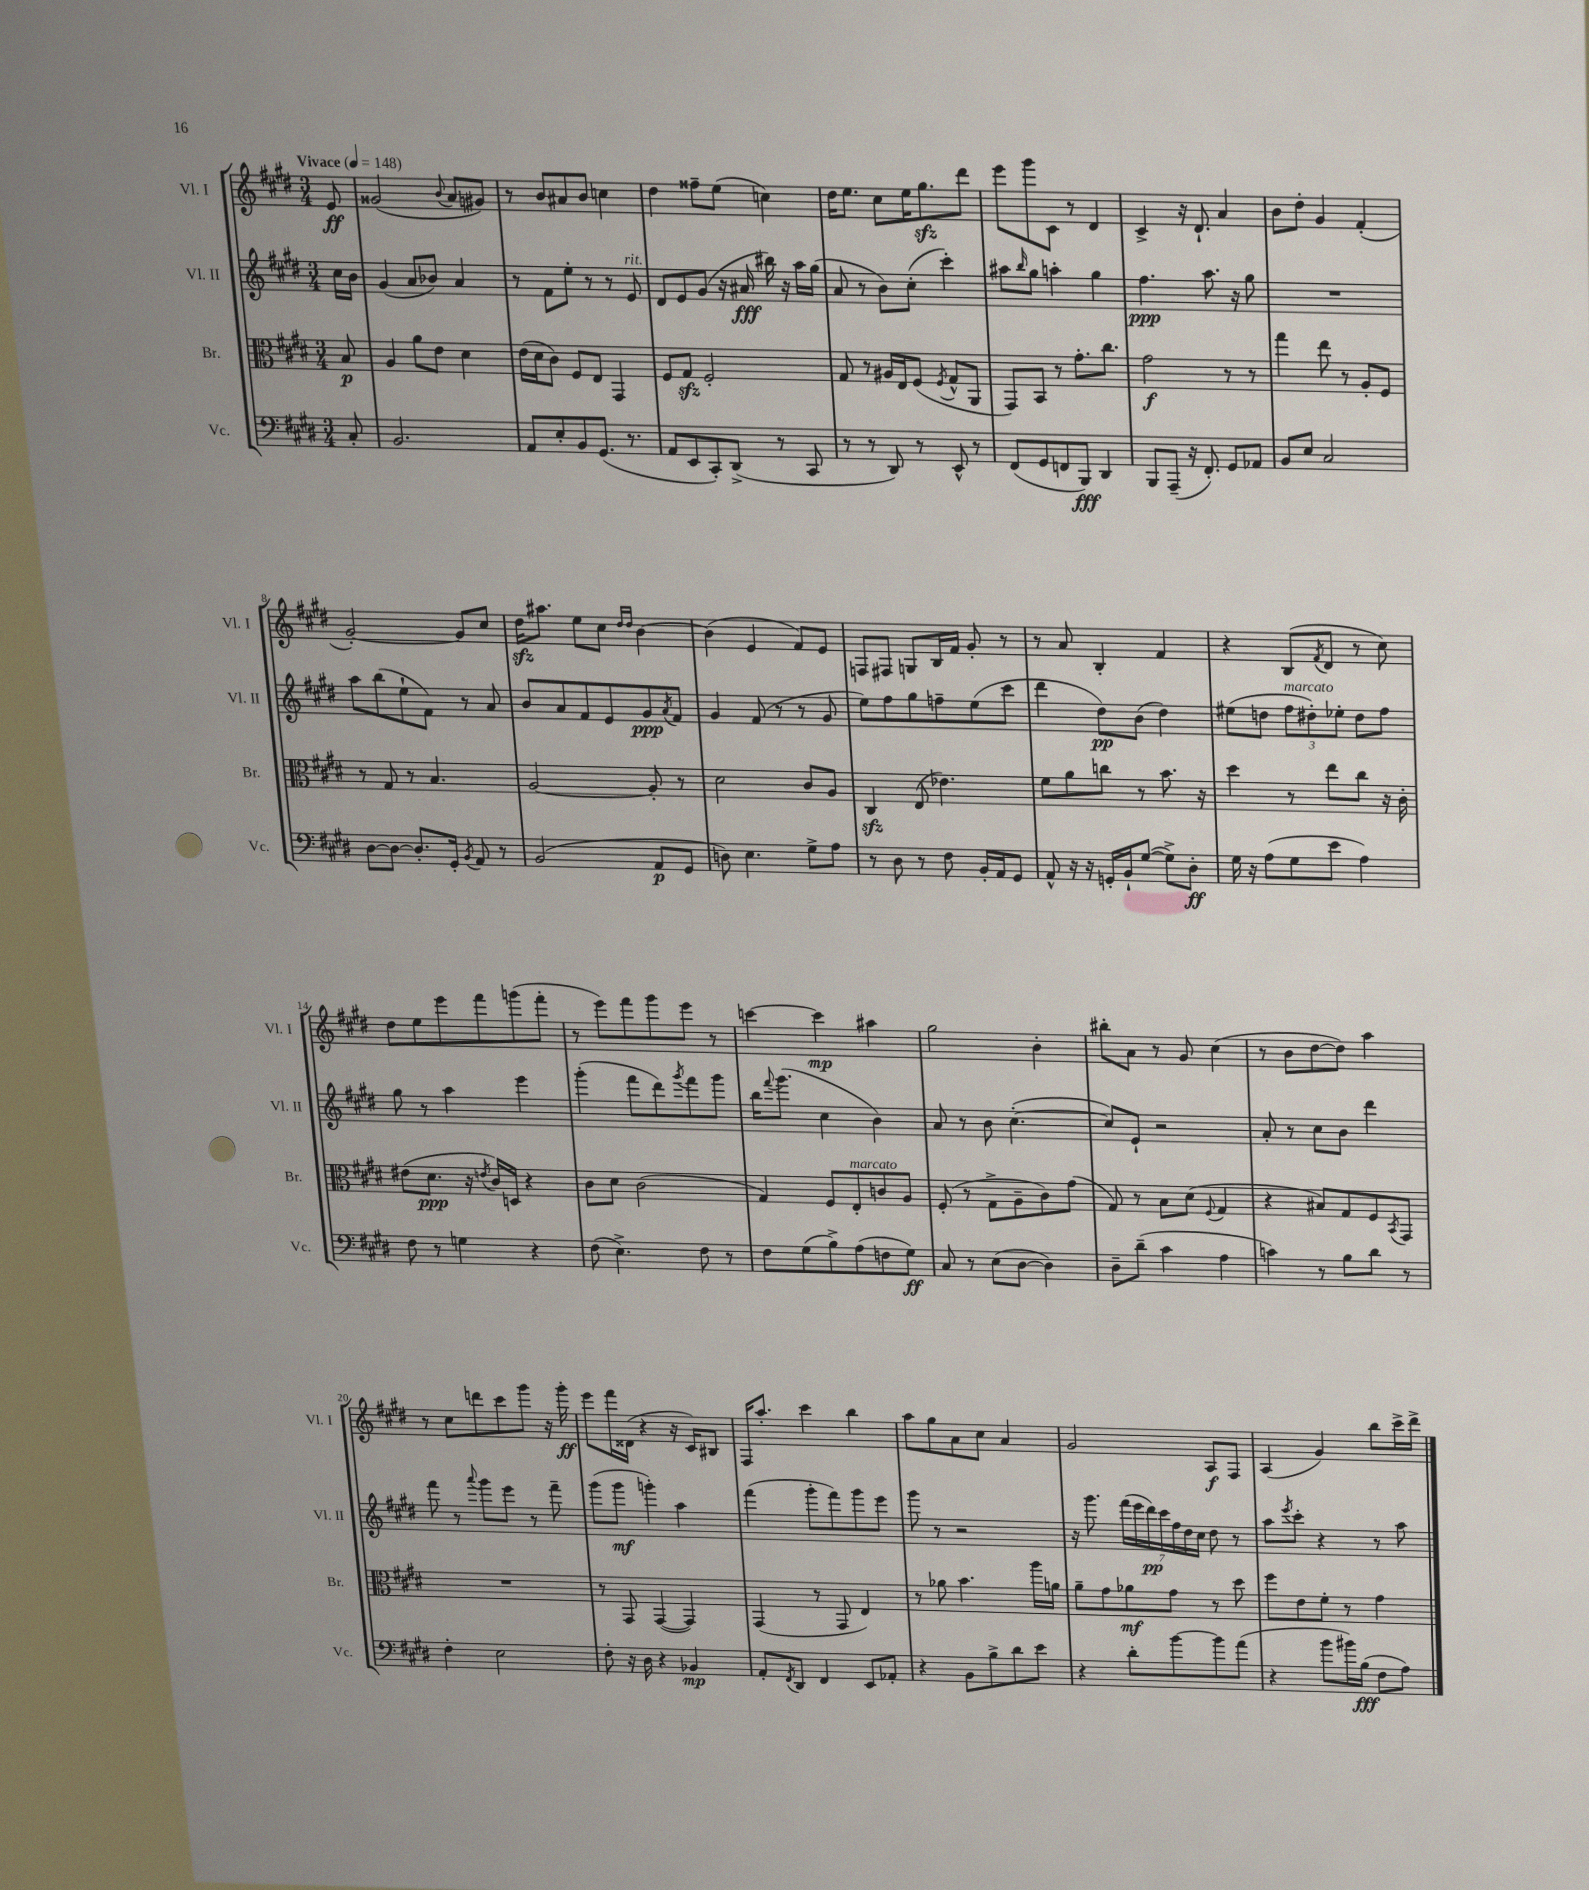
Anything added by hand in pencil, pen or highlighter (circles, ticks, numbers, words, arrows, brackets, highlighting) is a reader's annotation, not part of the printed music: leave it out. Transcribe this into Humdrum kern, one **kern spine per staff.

**kern	**dynam	**kern	**dynam	**kern	**dynam	**kern	**dynam
*part4	*part4	*part3	*part3	*part2	*part2	*part1	*part1
*staff4	*staff4	*staff3	*staff3	*staff2	*staff2	*staff1	*staff1
*I"Vc.	*	*I"Br.	*	*I"Vl. II	*	*I"Vl. I	*
*I'Vc.	*	*I'Br.	*	*I'Vl. II	*	*I'Vl. I	*
*clefF4	*	*clefC3	*	*clefG2	*	*clefG2	*
*k[f#c#g#d#]	*	*k[f#c#g#d#]	*	*k[f#c#g#d#]	*	*k[f#c#g#d#]	*
*M3/4	*	*M3/4	*	*M3/4	*	*M3/4	*
*MM148	*	*MM148	*	*MM148	*	*MM148	*
=	=	=	=	=	=	=	=
!	!	!	!	!	!	!LO:TX:a:B:t=Vivace	!
8C#'/	.	8B/	p	16cc#\LL	.	8e/	ff
.	.	.	.	16b\JJ	.	.	.
=1	=1	=1	=1	=1	=1	=1	=1
2.BB/	.	4A/	.	(4g#/	.	(2g##X/	.
.	.	8a\L	.	8a/L	.	.	.
.	.	8e\J	.	8b-X/J)	.	.	.
.	.	.	.	.	.	8qqb/	.
.	.	4d#\	.	4a/	.	8a/L	.
.	.	.	.	.	.	8g#X/J)	.
=2	=2	=2	=2	=2	=2	=2	=2
8AA/L	.	(16e\LL	.	8r	.	8r	.
.	.	16d#\J	.	.	.	.	.
8E'/	.	8c#\J)	.	8f#\L	.	8b/L	.
8BB/	.	8F#/L	.	8ee'\J	.	8a#X/	.
(8.GG#/J	.	8E/J	.	8r	.	8b/J	.
.	.	4GG#/	.	8r	.	4ccn\	.
8.r	.	.	.	.	.	.	.
!	!	!	!	!LO:TX:a:i:t=rit.	!	!	!
.	.	.	.	8e/	.	.	.
=3	=3	=3	=3	=3	=3	=3	=3
8AA/L	.	8F#/L	.	8d#/L	.	4dd#\	.
8EE/	.	8G#zz/J	.	8e/	.	.	.
8CC#'/)	.	2F#'/	.	(8g#/J	.	8ff##X~\L	.
(8DD#^/J	.	.	.	16r	.	(8ee\J	.
.	.	.	.	16a#X/	fff	.	.
8r	.	.	.	16bb#X\)	.	4ccn\)	.
.	.	.	.	16r	.	.	.
8CC#/	.	.	.	16aa\LL	.	.	.
.	.	.	.	(16gg#\JJ	.	.	.
=4	=4	=4	=4	=4	=4	=4	=4
8r	.	8G#/	.	8a/	.	16dd#\KL	.
.	.	.	.	.	.	8.ee\J	.
8r	.	8r	.	8r	.	.	.
8DD#/)	.	16A#X/LL	.	8b\L)	.	8cc#\L	.
.	.	16E/J	.	.	.	.	.
8r	.	(8F#/J	.	(8cc#'\J	.	16ee\K	.
.	.	.	.	.	.	8.gg#zz\	.
.	.	8qF#/	.	.	.	.	.
8EE^^/	.	8G#^^/L	.	4ccc#'\)	.	.	.
8r	.	8AA/J	.	.	.	8ddd#\J	.
=5	=5	=5	=5	=5	=5	=5	=5
(8FF#/L	.	8GG#/L)	.	8aa#X\L	.	8eee\L	.
.	.	.	.	16qqbb/	.	.	.
8GG#/	.	8BB/J	.	8gg#\J	.	8ggg#\	.
8FFn/	.	8r	.	4aan'\	.	8c#\J	.
8BBB/J)	fff	8.g#'\L	.	.	.	8r	.
4DD#/	.	.	.	4gg#\	.	4d#/	.
.	.	8.cc#\J	.	.	.	.	.
=6	=6	=6	=6	=6	=6	=6	=6
8BBB/L	.	2g#\	f	4.ff#\	ppp	4c#^/	.
(8AAA~/J	.	.	.	.	.	.	.
16r	.	.	.	.	.	16r	.
8.FF#'/)	.	.	.	.	.	8.d#`/	.
.	.	.	.	8.aa\	.	.	.
8GG#/L	.	8r	.	.	.	4a/	.
.	.	.	.	16r	.	.	.
8AA-X/J	.	8r	.	8gg#\	.	.	.
=7	=7	=7	=7	=7	=7	=7	=7
8BB/L	.	4gg#\	.	2.r	.	8b\L	.
8E/J	.	.	.	.	.	8dd#'\J	.
2C#/	.	8ee\	.	.	.	4g#/	.
.	.	8r	.	.	.	.	.
.	.	8A'/L	.	.	.	(4f#'/	.
.	.	8F#/J	.	.	.	.	.
!!LO:LB:g=z
=8	=8	=8	=8	=8	=8	=8	=8
[8D#\L	.	8r	.	8aa\L	.	[2g#'/)	.
8D#\J_	.	8G#/	.	(8bb\	.	.	.
8.D#'/L]	.	8r	.	8ee`\	.	.	.
.	.	4.B/	.	8f#\J)	.	.	.
16GG#'/Jk	.	.	.	.	.	.	.
8qBB/	.	.	.	.	.	.	.
8AA/	.	.	.	8r	.	8g#/L]	.
8r	.	.	.	8a/	.	8cc#/J	.
=9	=9	=9	=9	=9	=9	=9	=9
(2BB/	.	[2A/	.	8b/L	.	16dd#zz\KL	.
.	.	.	.	.	.	8.aa#X\J	.
.	.	.	.	8a/	.	.	.
.	.	.	.	8f#/	.	8ee\L	.
.	.	.	.	8e/	.	8cc#\J	.
.	.	.	.	.	.	16qqdd#/LL	.
.	.	.	.	.	.	16qqdd#/JJ	.
8AA/L	p	8A'/]	.	8g#/	ppp	[4b\	.
.	.	.	.	8qa/	.	.	.
8GG#/J	.	8r	.	8f#/J	.	.	.
=10	=10	=10	=10	=10	=10	=10	=10
8Dn\)	.	2d#\	.	4g#/	.	(4b\]	.
4.E\	.	.	.	.	.	.	.
.	.	.	.	(8f#/	.	4e/	.
.	.	.	.	8r	.	.	.
8G#^\L	.	8c#/L	.	8r	.	8f#/L)	.
8A\J	.	8A/J	.	8g#/	.	8e/J	.
=11	=11	=11	=11	=11	=11	=11	=11
8r	.	4C#zz/	.	8ee\L)	.	8Fn/L	.
8D#\	.	.	.	8ff#\	.	8F#X/J	.
8r	.	(8E/	.	8gg#\	.	8Gn/L	.
8F#\	.	4.e-X\)	.	8ffn~\	.	16B/L	.
.	.	.	.	.	.	16f#/JJ	.
16BB'/LL	.	.	.	(8ee\	.	8g#'/	.
16AA/J	.	.	.	.	.	.	.
8GG#/J	.	.	.	8ccc#\J	.	8r	.
=12	=12	=12	=12	=12	=12	=12	=12
8AA^^/	.	8f#\L	.	4ddd#\	.	8r	.
16r	.	8a\	.	.	.	8a/	.
16r	.	.	.	.	.	.	.
16GGn'/LL	.	8ccn\J	.	8dd#\L)	pp	4B'/	.
16BB`/J	.	.	.	.	.	.	.
([8G#/J	.	8r	.	(8b\J	.	.	.
8G#^\L])	.	8.b\	.	4dd#\)	.	4f#/	.
8D#'\J	ff	.	.	.	.	.	.
.	.	16r	.	.	.	.	.
=13	=13	=13	=13	=13	=13	=13	=13
16G#\	.	4dd#\	.	(8ee#X\L	.	4r	.
16r	.	.	.	.	.	.	.
(8A\L	.	.	.	8ddn\J	.	.	.
!	!	!	!	!LO:TX:a:i:t=marcato	!	!	!
8G#\	.	8r	.	12ff#\L	.	(8B/L	.
.	.	.	.	12dd#X'\)	.	.	.
.	.	.	.	.	.	8qf#/	.
8e\J	.	8ee\L	.	.	.	8d#/J	.
.	.	.	.	12ee-X'\J	.	.	.
4A\)	.	8cc#\J	.	8dd#\L	.	8r	.
.	.	16r	.	8ff#\J	.	8cc#\)	.
.	.	16c#'\	.	.	.	.	.
!!LO:LB:g=z
=14	=14	=14	=14	=14	=14	=14	=14
8F#\	.	(8e#X\L	.	8gg#\	.	8dd#\L	.
8r	.	8.d#\J	ppp	8r	.	8ee\	.
4Gn\	.	.	.	4aa\	.	8eee\	.
.	.	16r	.	.	.	.	.
.	.	8qen/	.	.	.	.	.
.	.	16c#/LL)	.	.	.	8fff#\	.
.	.	16Dn/JJ	.	.	.	.	.
4r	.	4r	.	4eee\	.	(8gggn\	.
.	.	.	.	.	.	8fff#'\J	.
=15	=15	=15	=15	=15	=15	=15	=15
(8F#\	.	8c#\L	.	(4ggg#'\	.	8r	.
4.E^\)	.	8d#\J	.	.	.	8eee\L)	.
.	.	(2c#\	.	8fff#\L	.	8fff#\	.
.	.	.	.	8ddd#\)	.	8ggg#\	.
.	.	.	.	8qggg#/	.	.	.
8F#\	.	.	.	8fff#\	.	8eee\J	.
8r	.	.	.	8ggg#\J	.	8r	.
=16	=16	=16	=16	=16	=16	=16	=16
8F#\L	.	4G#/)	.	16bb\KL	.	[4cccn\	.
.	.	.	.	8qqfff#/	.	.	.
.	.	.	.	(8.ggg#\J	.	.	.
(8G#\	.	.	.	.	.	.	.
8B^\)	.	8F#/L	.	4cc#\	.	4ccc\]	mp
!	!	!LO:TX:a:i:t=marcato	!	!	!	!	!
(8A\	.	8E'/	.	.	.	.	.
8Fn\	.	8cn/	.	4b\)	.	4aa#X\	.
8G#\J)	ff	8A/J	.	.	.	.	.
=17	=17	=17	=17	=17	=17	=17	=17
8C#/	.	(8F#'/	.	8a/	.	2gg#\	.
8r	.	8r	.	8r	.	.	.
(8E\L	.	8G#^\L	.	8b\	.	.	.
[8D#\J	.	8A~\	.	([4.cc#'\	.	.	.
4D#\])	.	8c#\)	.	.	.	4b'\	.
.	.	(8g#\J	.	.	.	.	.
=18	=18	=18	=18	=18	=18	=18	=18
8D#~\L	.	8G#/)	.	8cc#/L])	.	8bb#X'\L	.
(8d#~\J	.	8r	.	8e`/J	.	8a\J	.
4c#\	.	8B\L	.	2r	.	8r	.
.	.	(8d#\J	.	.	.	8g#/	.
.	.	8qqF#/	.	.	.	.	.
4A\	.	4G#/	.	.	.	(4cc#\	.
=19	=19	=19	=19	=19	=19	=19	=19
4cn\)	.	4r	.	8a'/	.	8r	.
.	.	.	.	8r	.	8b\L	.
8r	.	8B#X/L)	.	8cc#\L	.	[8dd#\	.
8B\L	.	8G#/	.	8b\J	.	8dd#\J])	.
8d#\J	.	8F#/	.	4ddd#\	.	4aa\	.
.	.	8qBB/	.	.	.	.	.
8r	.	8GG#/J	.	.	.	.	.
!!LO:LB:g=z
=20	=20	=20	=20	=20	=20	=20	=20
4F#'\	.	2.r	.	8fff#\	.	8r	.
.	.	.	.	8r	.	8cc#\L	.
.	.	.	.	8qqaaa/	.	.	.
2E\	.	.	.	8ggg#\L	.	8dddn\	.
.	.	.	.	8eee\J	.	8ccc#\	.
.	.	.	.	8r	.	8ggg#\J	.
.	.	.	.	8fff#~\	.	16r	.
.	.	.	.	.	.	16ggg#'\	ff
=21	=21	=21	=21	=21	=21	=21	=21
8F#'\	.	8r	.	(8ggg#\L	.	8eee\L	.
16r	.	8GG#/	.	8ggg#\J	mf	16fff#\L	.
16D#\	.	.	.	.	.	(16d##X\JJ	.
4r	.	([4GG#/	.	4gggn'\)	.	4r	.
4BB-X/	mp	4GG#/])	.	4aa\	.	16r	.
.	.	.	.	.	.	16c#/KL)	.
.	.	.	.	.	.	8B#X/J	.
=22	=22	=22	=22	=22	=22	=22	=22
8AA'/L	.	(4GG#/	.	(4fff#\	.	16F#/KL	.
.	.	.	.	.	.	8.aa'/J	.
8qFF#/	.	.	.	.	.	.	.
8DD#/J	.	.	.	.	.	.	.
4FF#/	.	8r	.	8ggg#'\L	.	4ccc#\	.
.	.	8GG#/	.	8fff#\)	.	.	.
8EE/L	.	4E/)	.	8ggg#\	.	4bb\	.
8AA-X'/J	.	.	.	8eee\J	.	.	.
=23	=23	=23	=23	=23	=23	=23	=23
4r	.	8r	.	8ggg#\	.	8aa\L	.
.	.	8a-X\	.	8r	.	8gg#\	.
8BB\L	.	4.b\	.	2r	.	8a\	.
8B^\	.	.	.	.	.	8cc#\J	.
8d#\	.	.	.	.	.	4a/	.
8e\J	.	16aa\LL	.	.	.	.	.
.	.	16an\JJ	.	.	.	.	.
=24	=24	=24	=24	=24	=24	=24	=24
4r	.	8a~\L	.	16r	.	2g#/	.
.	.	.	.	8.ggg#\	.	.	.
.	.	8g#\	.	.	.	.	.
8d#'\L	.	8a-X\	mf	(28fff#\LL	.	.	.
.	.	.	.	28eee\	.	.	.
.	.	.	.	28ddd#\)	pp	.	.
.	.	.	.	28ccc#\	.	.	.
[8b\	.	8g#\J	.	.	.	.	.
.	.	.	.	28ff#\	.	.	.
.	.	.	.	28dd#\	.	.	.
.	.	.	.	28cc#\JJ	.	.	.
8b\]	.	8r	.	8dd#\	.	8A/L	f
(8a\J	.	8dd#\	.	8r	.	8F#/J	.
=25	=25	=25	=25	=25	=25	=25	=25
4r	.	8ff#\L	.	8aa\L	.	(4A/	.
.	.	.	.	8qeee/	.	.	.
.	.	8e\	.	8ccc#'\J	.	.	.
8b\L	.	8f#'\J	.	4r	.	4g#/)	.
16b#X\L)	.	8r	.	.	.	.	.
(16B\JJ	fff	.	.	.	.	.	.
8F#\L	.	4g#\	.	8r	.	8bb\L	.
8A\J)	.	.	.	8aa\	.	16ccc#^\L	.
.	.	.	.	.	.	16ddd#^\JJ	.
==	==	==	==	==	==	==	==
*-	*-	*-	*-	*-	*-	*-	*-
